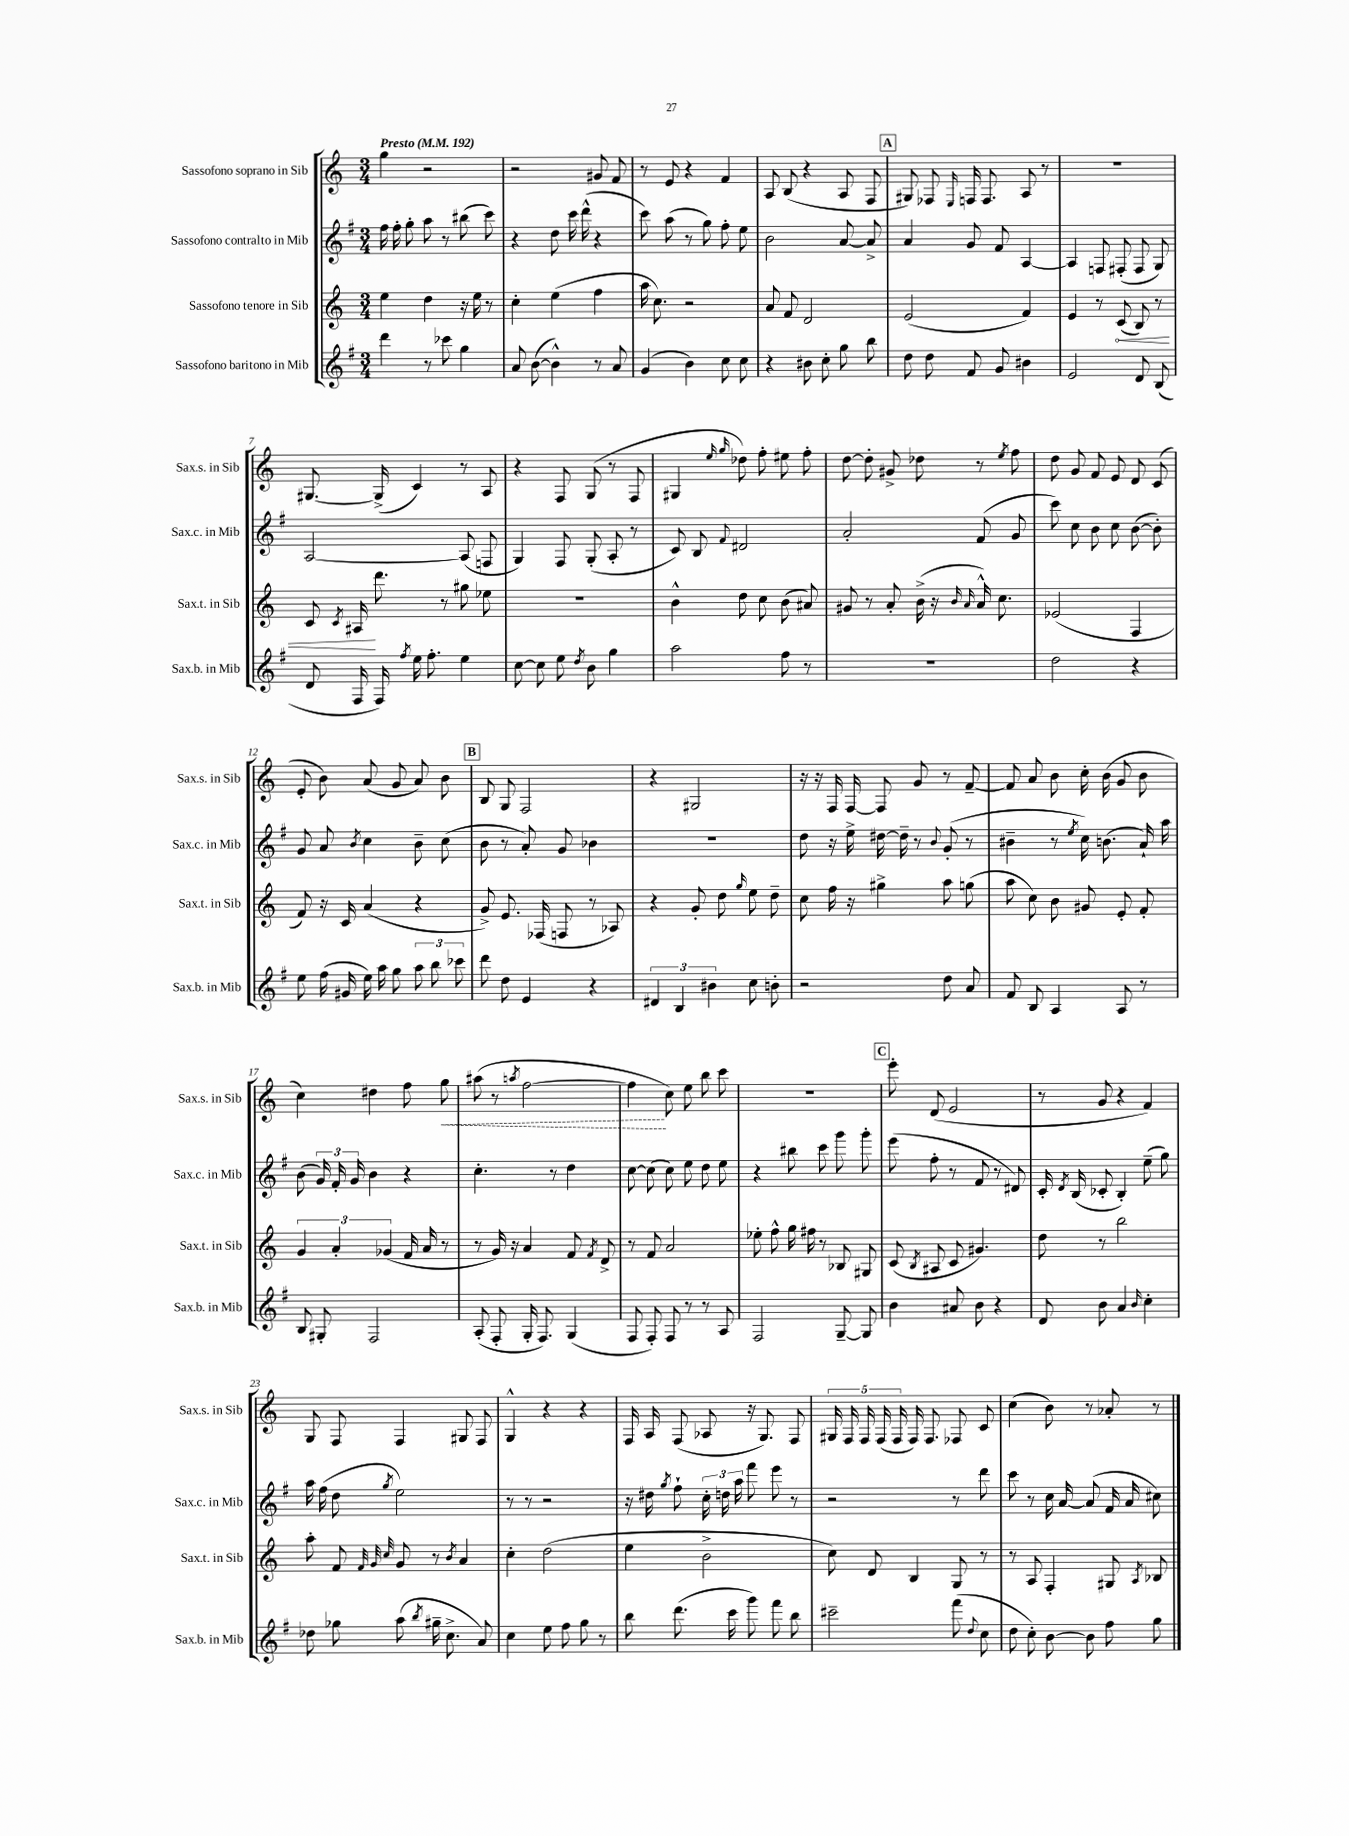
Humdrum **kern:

**kern	**kern	**dynam	**kern	**kern	**dynam
*part4	*part3	*part3	*part2	*part1	*part1
*staff4	*staff3	*staff3	*staff2	*staff1	*staff1
*I"Sassofono baritono in Mib	*I"Sassofono tenore in Sib	*	*I"Sassofono contralto in Mib	*I"Sassofono soprano in Sib	*
*I'Sax.b. in Mib	*I'Sax.t. in Sib	*	*I'Sax.c. in Mib	*I'Sax.s. in Sib	*
*clefG2	*clefG2	*	*clefG2	*clefG2	*
*k[f#]	*k[]	*	*k[f#]	*k[]	*
*M3/4	*M3/4	*	*M3/4	*M3/4	*
*MM192	*MM192	*	*MM192	*MM192	*
=1	=1	=1	=1	=1	=1
!	!	!	!	!LO:TX:a:B:t=Presto	!
4ddd\	4ee\	.	16ff#\	4gg\	.
.	.	.	16ff#'\	.	.
.	.	.	8gg'\	.	.
8r	4dd\	.	8aa\	2r	.
8ccc-X\	.	.	8r	.	.
4gg\	16r	.	(8bb#X\	.	.
.	16ee\	.	.	.	.
.	8r	.	8ccc\)	.	.
=2	=2	=2	=2	=2	=2
8a/	4cc'\	.	4r	2r	.
([8b\	.	.	.	.	.
4b^^\])	(4ee\	.	8dd\	.	.
.	.	.	16ccc\	.	.
.	.	.	(16ddd^^\	.	.
8r	4ff\	.	4r	8g#X/	.
8a/	.	.	.	8f/	.
=3	=3	=3	=3	=3	=3
(4g/	16aa\	.	8ccc\)	8r	.
.	8.cc\)	.	.	.	.
.	.	.	(8aa\	8e/	.
4b\)	2r	.	8r	4r	.
.	.	.	8gg\)	.	.
8cc\	.	.	8ff#'\	4f/	.
8cc\	.	.	8ee\	.	.
=4	=4	=4	=4	=4	=4
4r	8a/	.	2b\	8A/	.
.	8f/	.	.	(8B/	.
8b#X\	2d/	.	.	4r	.
8cc'\	.	.	.	.	.
8gg\	.	.	[8a/	8A/	.
8bb\	.	.	8a^/]	8F/	.
!!LO:REH:place=s1:t=A
=5	=5	=5	=5	=5	=5
8dd\	(2e/	.	4a/	8G#X/)	.
8dd\	.	.	.	8F-X/	.
.	.	.	.	16qqE/	.
8f#/	.	.	8g/	16Fn/	.
.	.	.	.	8.F/	.
8g/	.	.	8f#/	.	.
4b#X\	4f/)	.	[4A/	8A/	.
.	.	.	.	8r	.
=6	=6	=6	=6	=6	=6
2e/	4e/	.	4A/]	2.r	.
.	8r	.	8Fn/	.	.
!	!	!LO:HP:b	!	!	!
.	(8c/	<	(8F#X'/	.	.
8d/	8B/)	.	8F#/	.	.
(8B/	8r	.	8G/)	.	.
!!LO:LB:g=z
=7	=7	=7	=7	=7	=7
8d/	8c/	.	[2A/	[8.G#X/	.
.	8qc/	.	.	.	.
16F#/	16A#X/	.	.	.	.
16F#/)	8.ddd\	[	.	(16G#^/]	.
8qff#/	.	.	.	.	.
16ee\	.	.	.	4c/)	.
8.ff#'\	.	.	.	.	.
.	8r	.	.	.	.
4ee\	8gg#X\	.	(8A/]	8r	.
.	8ee-X\	.	8Fn/	8A/	.
=8	=8	=8	=8	=8	=8
[8cc\	2.r	.	4G/)	4r	.
8cc\]	.	.	.	.	.
8ee\	.	.	8F#/	8F/	.
8qdd/	.	.	.	.	.
8b\	.	.	(8G'/	(8G/	.
4gg\	.	.	8A'/	8r	.
.	.	.	8r	8F/	.
=9	=9	=9	=9	=9	=9
2aa\	4b^^\	.	8c/)	4G#X/	.
.	.	.	8B/	.	.
.	.	.	.	16qqee/	.
.	.	.	8qqf#/	16qqgg/	.
.	8dd\	.	2d#X/	8dd-X\)	.
.	8cc\	.	.	8ff'\	.
8ff#\	(8b\	.	.	8ee#X\	.
8r	8a#X/)	.	.	8ff'\	.
=10	=10	=10	=10	=10	=10
2.r	8g#X/	.	2a'/	[8dd\	.
.	8r	.	.	8dd'\]	.
.	8a'/	.	.	8g#X^/	.
.	(16b^\	.	.	8dd-X\	.
.	16r	.	.	.	.
.	16qqb/	.	.	.	.
.	16qqa/	.	.	.	.
.	16a^^/)	.	(8f#/	8r	.
.	8.cc\	.	.	.	.
.	.	.	.	8qee/	.
.	.	.	8g/	8ff\	.
=11	=11	=11	=11	=11	=11
2dd\	(2e-X/	.	8ccc\)	8dd\	.
.	.	.	8cc\	8g/	.
.	.	.	8b\	8f/	.
.	.	.	8cc\	8e/	.
4r	4F/	.	([8b\	8d/	.
.	.	.	8b'\])	(8c/	.
!!LO:LB:g=z
=12	=12	=12	=12	=12	=12
8ee\	8f/)	.	8g/	8e'/	.
(16ff#\	16r	.	8a/	8b\)	.
16g#X/	16c/	.	.	.	.
.	.	.	8qb/	.	.
16ee\)	(4a/	.	4cc\	(8a/	.
16aa\	.	.	.	.	.
8gg\	.	.	.	8g/	.
12aa\	4r	.	8b~\	8a/)	.
12bb\	.	.	.	.	.
.	.	.	(8cc\	8b\	.
12ccc-X\	.	.	.	.	.
!!LO:REH:place=s1:t=B
=13	=13	=13	=13	=13	=13
8ddd\	8g^/)	.	8b\	8B/	.
8dd\	8.e/	.	8r	8G/	.
4e/	.	.	8a'/)	2F/	.
.	(16F-X/	.	.	.	.
.	8Fn/	.	8g/	.	.
4r	8r	.	4b-X\	.	.
.	8A-X/)	.	.	.	.
=14	=14	=14	=14	=14	=14
6d#X/	4r	.	2.r	4r	.
6B/	.	.	.	.	.
.	8g'/	.	.	2G#X/	.
6b#X\	.	.	.	.	.
.	8dd\	.	.	.	.
.	16qqgg/	.	.	.	.
8cc\	8ee\	.	.	.	.
8bn'\	8dd~\	.	.	.	.
=15	=15	=15	=15	=15	=15
2r	8cc\	.	8dd\	16r	.
.	.	.	.	16r	.
.	16ff\	.	16r	16F/	.
.	16r	.	16ee^\	[16F/	.
.	4gg#X^\	.	[16dd#X\	8F/]	.
.	.	.	16dd#~\]	.	.
.	.	.	8r	8g/	.
.	.	.	8qqb/	.	.
8dd\	8aa\	.	(8g'/	8r	.
8a/	(8ggn\	.	8r	[8f~/	.
=16	=16	=16	=16	=16	=16
8f#/	8aa\	.	4b#X~\	8f/]	.
8B/	8cc\)	.	.	8a/	.
4A/	8b\	.	8r	8b\	.
.	.	.	8qee/	.	.
.	8g#X/	.	16cc\)	16cc'\	.
.	.	.	(8.bn\	(16b\	.
8A/	8e'/	.	.	8g/	.
8r	8f'/	.	16a`/)	8b\	.
.	.	.	16aa\	.	.
!!LO:LB:g=z
=17	=17	=17	=17	=17	=17
8B/	6g/	.	(8b\	4cc\)	.
8G#X'/	.	.	24g/)	.	.
.	6a'/	.	24f#'/	.	.
.	.	.	24g/	.	.
2F#/	.	.	4b\	4dd#X\	.
.	(6g-X/	.	.	.	.
.	16f/	.	4r	8ff\	.
.	16a/	.	.	.	.
!	!	!	!	!	!LO:HP:b
.	8r	.	.	8gg\	<
=18	=18	=18	=18	=18	=18
(8A'/	8r	.	4.cc'\	(8aa#X\	.
8F#'/	16g/)	.	.	8r	.
.	16r	.	.	.	.
.	.	.	.	8qaan/	.
16G'/	4a/	.	.	[2ff\	.
8.F#/)	.	.	.	.	.
.	.	.	8r	.	.
(4G/	8f/	.	4dd\	.	.
.	8qf/	.	.	.	.
.	8d^/	.	.	.	.
=19	=19	=19	=19	=19	=19
8F#/	8r	.	[8cc\	4ff\]	.
8F#'/)	8f/	.	(8cc\]	.	.
8F#/	2a/	.	8cc\)	8cc\)	[
8r	.	.	8ee\	8ee\	.
8r	.	.	8dd\	8bb\	.
8A/	.	.	8ee\	8ccc\	.
=20	=20	=20	=20	=20	=20
2F#/	8ee-X'\	.	4r	2.r	.
.	8ff^^\	.	.	.	.
.	16gg\	.	8bb#X\	.	.
.	16ff#X\	.	.	.	.
.	8r	.	8ccc\	.	.
[8G~/	8B-X/	.	8ggg\	.	.
8G/]	8G#X/	.	8ggg'\	.	.
!!LO:REH:place=s1:t=C
=21	=21	=21	=21	=21	=21
4b\	(8c/	.	(8eee\	8eee'\	.
.	8qB/	.	.	.	.
.	8A#X/	.	8ff#'\	(8d/	.
8a#X/	8c/	.	8r	2e/	.
8b\	4.g#X/)	.	8f#/	.	.
4r	.	.	8r	.	.
.	.	.	8d#X/)	.	.
=22	=22	=22	=22	=22	=22
8d/	8dd\	.	16c'/	8r	.
.	.	.	8qd/	.	.
.	.	.	(16B/	.	.
8b\	8r	.	8c-X'/	8g/	.
4a/	2bb\	.	4B'/)	4r	.
16qqb/	.	.	.	.	.
4cc'\	.	.	(8ee~\	4f/)	.
.	.	.	8gg\)	.	.
!!LO:LB:g=z
=23	=23	=23	=23	=23	=23
8dd-X\	8aa'\	.	16aa\	8G/	.
.	.	.	(16ff#\	.	.
8gg-X\	8f/	.	8dd\	8F/	.
.	32qqf/	.	.	.	.
.	32qqg/	.	.	.	.
.	32qqcc/	.	8qgg/	.	.
(8aa\	8g/	.	2ee\)	4F/	.
8qbb/	.	.	.	.	.
16gg#X~\	8r	.	.	.	.
8.cc^\	.	.	.	.	.
.	8qb/	.	.	.	.
.	4a/	.	.	8G#X/	.
8a/)	.	.	.	8F/	.
=24	=24	=24	=24	=24	=24
4cc\	4cc'\	.	8r	4G^^/	.
.	.	.	8r	.	.
8ee\	(2dd\	.	2r	4r	.
8ff#\	.	.	.	.	.
8gg\	.	.	.	4r	.
8r	.	.	.	.	.
=25	=25	=25	=25	=25	=25
8bb\	4ee\	.	16r	16F/	.
.	.	.	16dd#X\	16A/	.
.	.	.	8qgg/	.	.
(8.ddd\	.	.	8ff#`\	(8F/	.
.	2b^\	.	24cc'\	8A-X/	.
.	.	.	24ddn\	.	.
16ccc\	.	.	.	.	.
.	.	.	24aa\	.	.
8ggg\)	.	.	8fff#\	16r	.
.	.	.	.	8.G/)	.
8fff#\	.	.	8eee\	.	.
8bb\	.	.	8r	8F/	.
=26	=26	=26	=26	=26	=26
2ccc#X~\	8cc\)	.	2r	20G#X/	.
.	.	.	.	20F/	.
.	.	.	.	20F/	.
.	8d/	.	.	.	.
.	.	.	.	(20F/	.
.	.	.	.	20F/	.
.	4B/	.	.	16F/)	.
.	.	.	.	8.F/	.
(8fff#\	8G/	.	8r	8F-X/	.
8qqdd/	.	.	.	.	.
8cc\	8r	.	8ddd\	8c/	.
=27	=27	=27	=27	=27	=27
8dd\	8r	.	8ccc\	(4cc\	.
8cc'\)	8A/	.	8r	.	.
[8b\	4F'/	.	16cc\	8b\)	.
.	.	.	[16a/	.	.
8b\]	.	.	(8a/]	8r	.
8ff#\	8G#X/	.	16f#/	8a-X'/	.
.	.	.	16a/	.	.
.	8qA/	.	.	.	.
8gg\	8B-X/	.	8cc#X\)	8r	.
==	==	==	==	==	==
*-	*-	*-	*-	*-	*-
